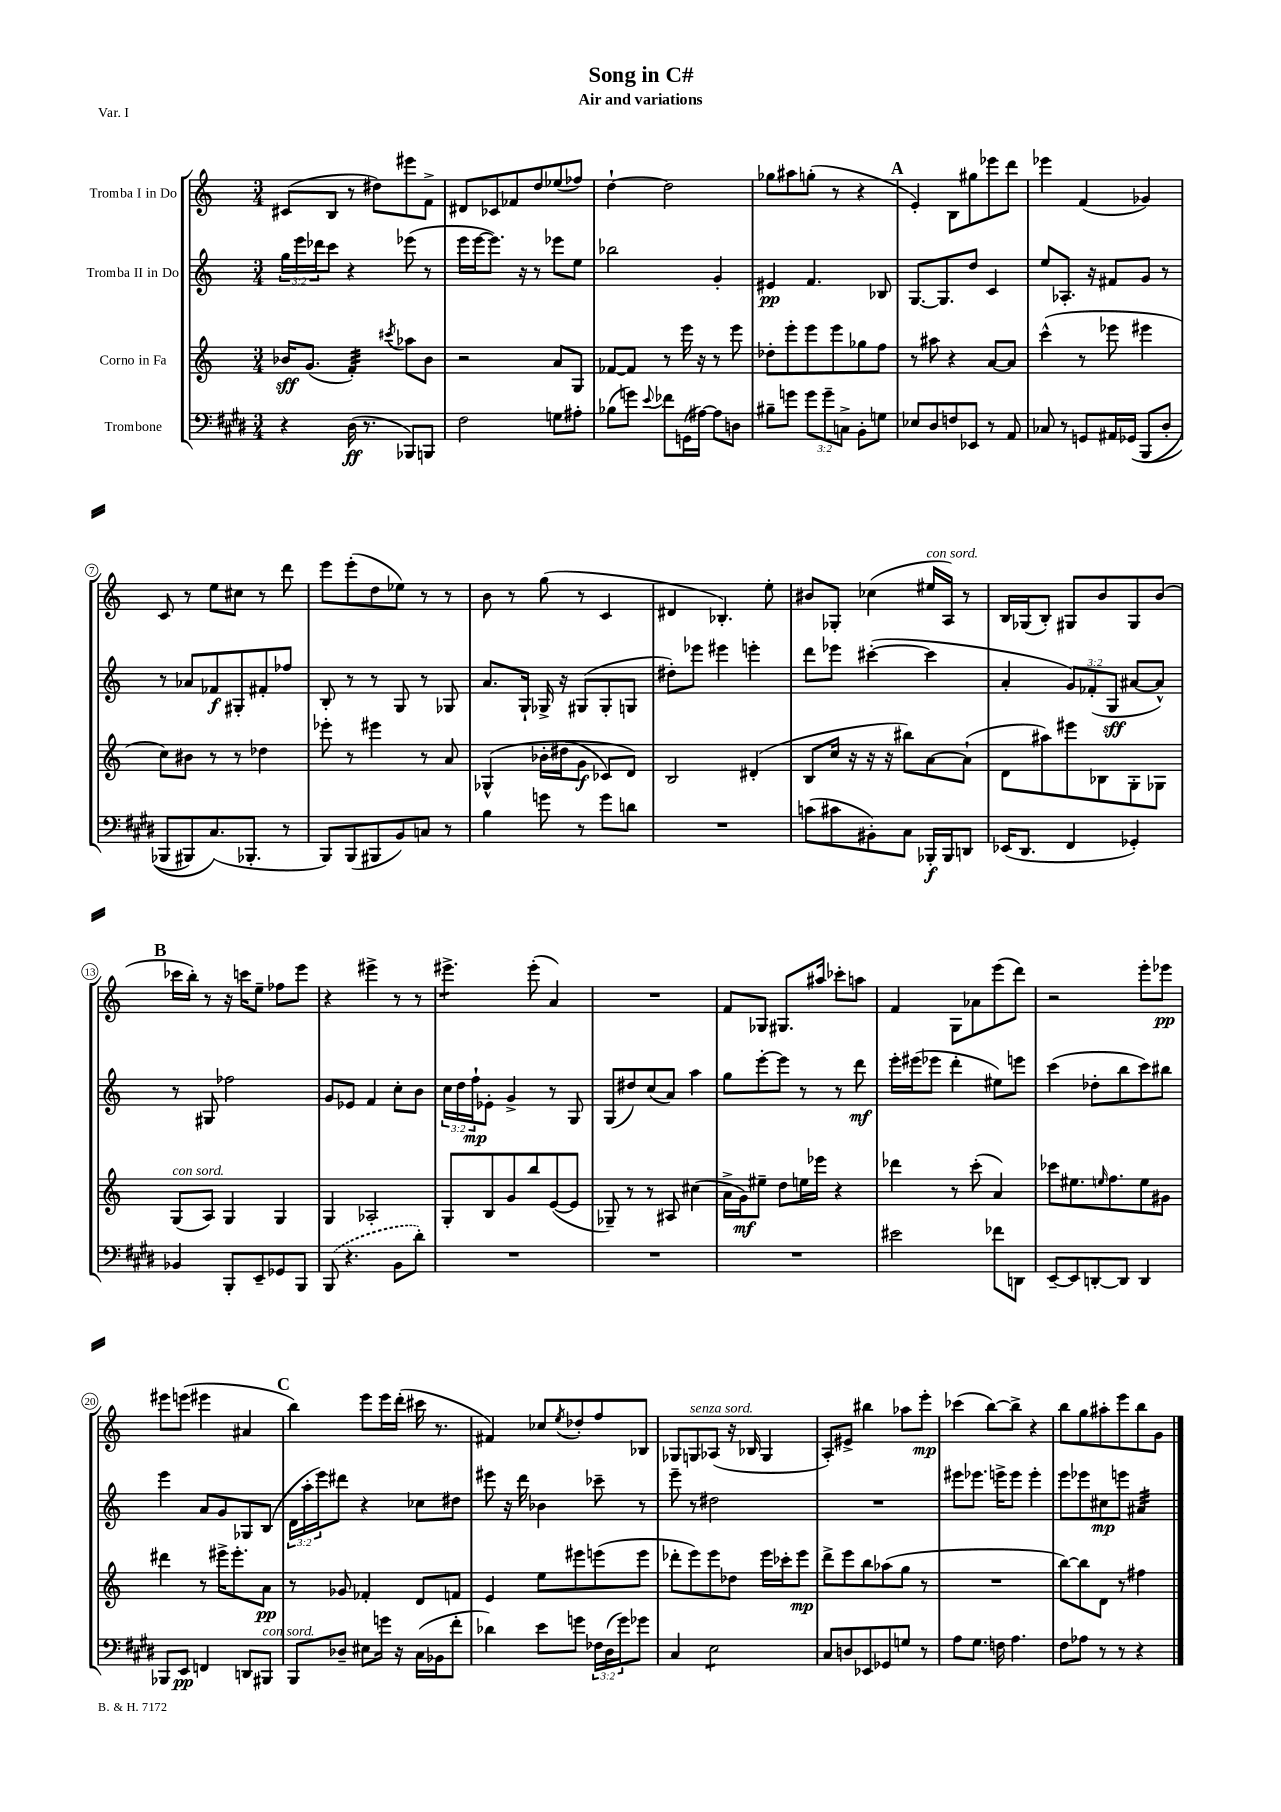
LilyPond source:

\header { title = "Song in C#" subtitle = "Air and variations" piece = "Var. I" }
<<
\new StaffGroup <<
\new Staff = "s0" \with { instrumentName = "Tromba I in Do" } {
    \clef treble \key c \major \numericTimeSignature \time 3/4
    cis'8( b8 r8 dis''8) eis'''8 f'8-> |
    dis'8 ces'8 fes'8 d''8 ees''8( fes''8) |
    d''4~-! d''2 |
    ges''8 ais''8 g''8-.( r8 r4 |
    \mark \markup { \bold "A" } e'4-.) b8 gis''8 ees'''8 d'''8 |
    ees'''4 f'4( ges'4) |
    c'8 r8 e''8 cis''8 r8 d'''8 |
    e'''8 e'''8-.( d''8 ees''8) r8 r8 |
    b'8 r8 g''8( r8 c'4 |
    dis'4 bes4.-.) e''8-. |
    bis'8 ges8-. ces''4( eis''16^\markup { \italic "con sord." } a16) r8 |
    b16 ges16( b8-.) gis8 b'8 gis8 b'8( |
    \mark \markup { \bold "B" } ces'''16 b''16-.) r8 r16 c'''16 e''8-- fes''8 e'''8 |
    r4 eis'''4-> r8 r8 |
    eis'''4.:8-> eis'''8-.( a'4) |
    R2. |
    f'8 ges8 gis8. ais''16 ces'''8-. a''8 |
    f'4 g8 aes'8 e'''8( d'''8) |
    r2 e'''8-. ees'''8\pp |
    eis'''8 e'''8( eis'''4 ais'4 |
    \mark \markup { \bold "C" } b''4) e'''8 e'''16 d'''16-.( cis'''16 r8. |
    fis'4) ces''8 \acciaccatura { e''8 } des''8-. f''8 bes8 |
    ges8 g8^\markup { \italic "senza sord." } aes8( r16 bes16 g4 |
    a8-.) eis'8-> bis''4 aes''8 e'''8-.\mp |
    ces'''4( b''8~) b''8-> r4 |
    b''8 g''8 ais''8-. e'''8 b''8 g'8 \bar "|." |
}
\new Staff = "s1" \with { instrumentName = "Tromba II in Do" } {
    \clef treble \key c \major \numericTimeSignature \time 3/4 \override Staff.TupletNumber.text = #tuplet-number::calc-fraction-text
    \tuplet 3/2 { g''16 e'''16 des'''16 } c'''8 r4 ees'''8( r8 |
    e'''16 e'''16~ e'''8.) r16 r8 ees'''8 e''8 |
    bes''2 g'4-. |
    eis'4\pp f'4. bes8 |
    \mark \markup { \bold "A" } g8.~ g8. d''8 c'4 |
    e''8 aes8.-. r16 fis'8 g'8 r8 |
    r8 aes'8 fes'8\f gis8-. fis'8-. fes''8 |
    b8-. r8 r8 g8 r8 ges8 |
    a'8. g16-! ges16-> r16 gis8( gis8-. g8 |
    dis''8-.) ees'''8 eis'''4 e'''4-. |
    d'''8 ees'''8 cis'''4~-.( cis'''4 |
    a'4-. \tuplet 3/2 { g'8) fes'8-.( g8\sff } ais'8~ ais'8-^) |
    \mark \markup { \bold "B" } r8 gis8 fes''2 |
    g'8 ees'8 f'4 c''8-. b'8 |
    \tuplet 3/2 { c''16 d''16 f''16-!\mp } ees'8-. g'4-> r8 g8 |
    g8( dis''8) c''8( a'8) a''4 |
    g''8 e'''8~-. e'''8 r8 r8 d'''8\mf |
    e'''16-. eis'''16( ees'''8 d'''4-. eis''8) e'''8 |
    c'''4( des''8-. b''8 c'''8) bis''8 |
    e'''4 a'8 g'8 ges8 b8( |
    \mark \markup { \bold "C" } \tuplet 3/2 { d'16 a''16-. e'''16) } dis'''8 r4 ces''8 dis''8 |
    eis'''8 r16 d'''16 bes'4 ces'''8-- r8 |
    e'''8-- r8 dis''2 |
    R2. |
    eis'''8 ees'''8. e'''16-> e'''8 e'''4-. |
    e'''8 ees'''8 cis''8\mp e'''8 ais'4:32 \bar "|." |
}
\new Staff = "s2" \with { instrumentName = "Corno in Fa" } {
    \clef treble \key c \major \numericTimeSignature \time 3/4
    bes'16\sff g'8.( f'4:32-.) \acciaccatura { cis'''8 } aes''8 bes'8 |
    r2 a'8 g8 |
    fes'8~ fes'8 r8 e'''16 r16 r8 e'''8 |
    des''8-. e'''8-. e'''8 e'''8 ges''8 f''8 |
    \mark \markup { \bold "A" } r8 ais''8 r4 a'8~ a'8 |
    c'''4-^( r8 ees'''8 eis'''4 |
    c''8) bis'8 r8 r8 des''4 |
    ees'''8-. r8 eis'''4 r8 a'8 |
    ges4-^\( bes'16-. dis''16( g'8\f ces'8) d'8\) |
    b2 dis'4-.( |
    b8 c''16 r16 r16 r16 bis''8) a'8~ a'8-!( |
    d'8 ais''8) eis'''8 bes8 g8-. ges8 |
    \mark \markup { \bold "B" } g8^\markup { \italic "con sord." }( a8) g4 g4 |
    g4 aes2-. |
    g8-. b8 g'8 b''8 e'8~( e'8 |
    ges8--) r8 r8 ais8 cis''4( |
    a'16-> g'16\mf) eis''8-- d''8 e''16 ees'''16 r4 |
    des'''4 r8 c'''8-.( a'4) |
    ces'''8 eis''8. \grace { e''16 } f''8. e''8 gis'8 |
    dis'''4 r8 eis'''16-> eis'''8.-. a'8\pp |
    \mark \markup { \bold "C" } r8 ges'8 fes'4-. d'8 f'8 |
    e'4 e''8 eis'''8 e'''8( e'''8 |
    des'''8-. e'''8) e'''8 des''8 e'''16 ces'''16-. e'''8\mp |
    d'''8-> e'''8 b''8 aes''8( g''8 r8 |
    R2. |
    b''8~) b''8 d'8 r8 fis''4 \bar "|." |
}
\new Staff = "s3" \with { instrumentName = "Trombone" } {
    \clef bass \key e \major \numericTimeSignature \time 3/4 \override Staff.TupletNumber.text = #tuplet-number::calc-fraction-text
    r4 dis16\ff( r8. bes,,8) b,,8 |
    fis2 g8 ais8-. |
    bes8( g'8) \appoggiatura { e'8 } fes'8 g,16( ais16~) ais8 d8 |
    bis8-- g'8 \tuplet 3/2 { g'8 g'8-- c8-> } b,8-. g8 |
    \mark \markup { \bold "A" } ees8 dis8 f8 ees,8 r8 a,8 |
    ces8 r8 g,8 ais,16 ges,16\( b,,8( dis8-. |
    bes,,8 bis,,8) cis8.(\) bes,,8.-. r8 |
    b,,8) b,,8( bis,,8 b,8) c8 r8 |
    b4 g'8 r8 g'8 d'8 |
    R2. |
    c'8( cis'8 bis,8-.) cis8 bes,,16-.\f bes,,16 d,8 |
    ees,16( dis,8. fis,4 ges,4-.) |
    \mark \markup { \bold "B" } bes,4 b,,8-. e,8-- ges,8 b,,8 |
    \once \slurDashed b,,8( r4. b,8 dis'8-.) |
    R2. |
    R2. |
    R2. |
    eis'2 fes'8 d,8 |
    e,8~-- e,8 d,8~-. d,8 d,4 |
    bes,,8 e,8\pp f,4 d,8 bis,,8^\markup { \italic "con sord." } |
    \mark \markup { \bold "C" } b,,8 des8-- eis8 g'16 r16 cis16( bes,16 fis'8-. |
    des'4) e'8 g'8 \tuplet 3/2 { fes16 dis16( g'16) } ges'8 |
    cis4 e2:8 |
    cis8 d8 ees,8 ges,8 g8 r8 |
    a8 gis8. f16 a4. |
    fis8 aes8 r8 r8 r4 \bar "|." |
}
>>
>>
\layout { \context { \Score \override BarNumber.stencil = #(make-stencil-circler 0.1 0.3 ly:text-interface::print) } }
